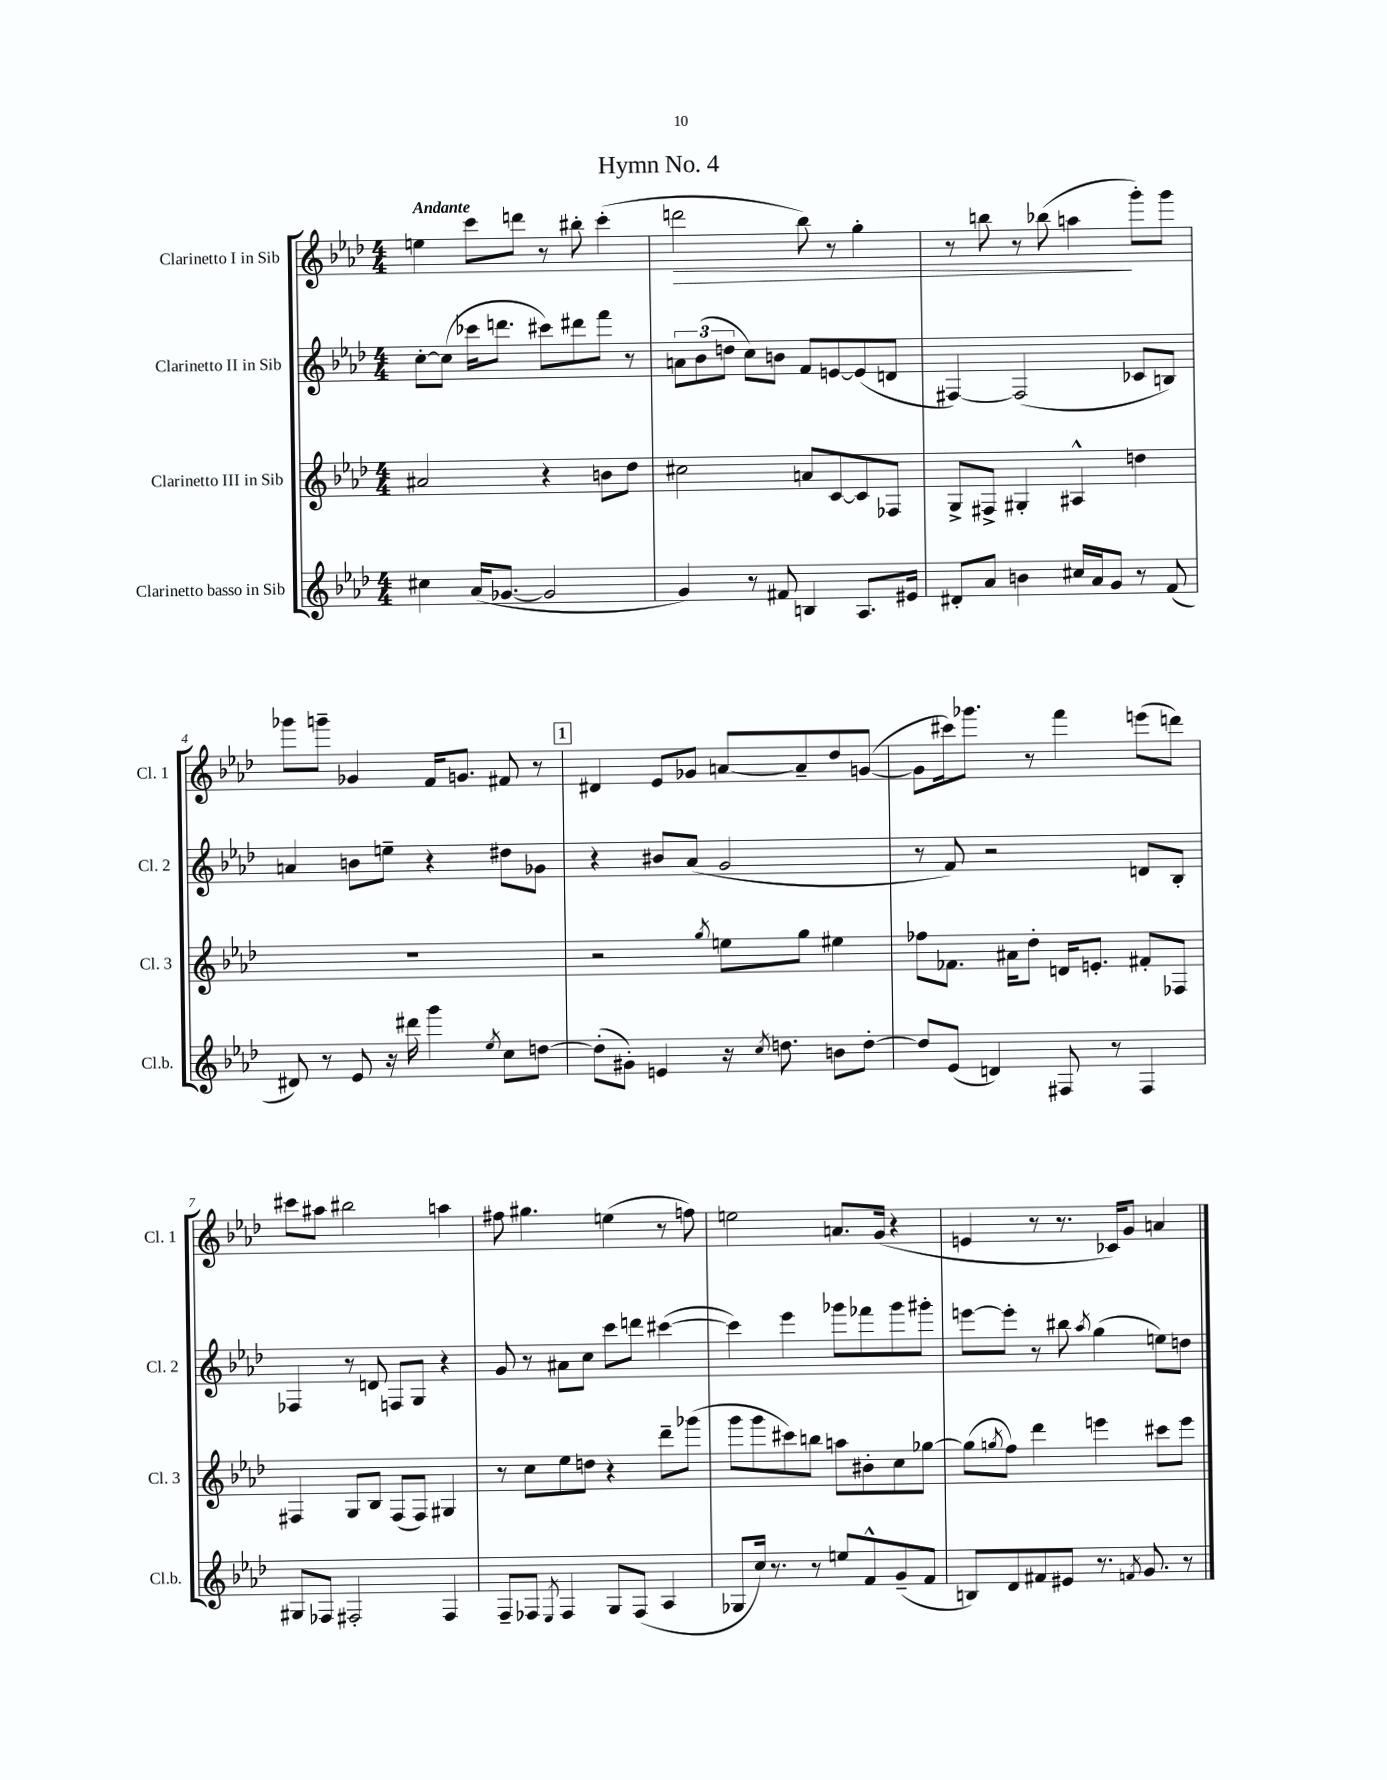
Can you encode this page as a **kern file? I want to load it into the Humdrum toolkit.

**kern	**kern	**kern	**kern
*staff4	*staff3	*staff2	*staff1
*clefG2	*clefG2	*clefG2	*clefG2
*k[b-e-a-d-]	*k[b-e-a-d-]	*k[b-e-a-d-]	*k[b-e-a-d-]
*M4/4	*M4/4	*M4/4	*M4/4
4cc#	2a#	[8cc'	4ee
.	.	(8cc]	.
(16a-	.	16ccc-	8ccc
[8.g-	.	8.ddd	.
.	.	.	8ddd
2g-]	4r	8ccc#)	8r
.	.	8ddd#	8bb#'
.	8b	8fff	(4ccc'
.	8dd-	8r	.
=	=	=	=
4g)	2cc#	12a	2ddd
.	.	(12b-	.
.	.	12dd	.
8r	.	8cc)	.
8f#	.	8b	.
4B	8a	8f	8bb-)
.	[8c	[8e	8r
8.A-	8c]	(8e]	4gg'
.	8F-	8d	.
16e#	.	.	.
=	=	=	=
8d#'	8G^	[4F#)	8r
8a-	8F#^	.	8bb
4b	4G#'	(2F#]	8r
.	.	.	(8bb-
16cc#	4A#^^	.	4aa
16a-	.	.	.
8g	.	.	.
8r	4dd	8c-	8ggg')
(8f	.	8B)	8ggg
=	=	=	=
8d#)	1r	4a	8ggg-
8r	.	.	8ggg~
8e-	.	8b	4g-
16r	.	8ee~	.
16ddd#	.	.	.
4ggg	.	4r	16f
.	.	.	8.g
8qee-	.	.	.
8cc	.	8dd#	8f#
[8dd	.	8g-	8r
=	=	=	=
(8dd']	2r	4r	4d#
8g#')	.	.	.
4e	.	8b#	8e-
.	.	(8a-	8g-
.	8qgg	.	.
16r	8ee	2g	[8a
8qcc	.	.	.
8.dd	.	.	.
.	8gg	.	8a~]
8b	4ee#	.	8dd-
[8dd'	.	.	([8g
=	=	=	=
8dd]	8ff-	8r	8g]
(8e-	8.f-	8f)	16ccc#)
.	.	.	8.ggg-
4d)	.	2r	.
.	16a#	.	.
.	8dd-'	.	8r
8F#	16d	.	4fff
.	8.e'	.	.
8r	.	.	.
4F#	8f#'	8d	(8eee
.	8F-	8B-'	8ddd)
=	=	=	=
8G#	4F#	4F-	8ccc#
8F-	.	.	8aa#
2F#'	8G	8r	2bb#
.	8B-	8d	.
.	(8F#	8F	.
.	8F#)	8G	.
4F#	4G#	4r	4aa
=	=	=	=
8F~	8r	8g	8ff#
8F-	8cc	8r	4.gg#
8qE-	.	.	.
4F-	8ee-	8a#	.
.	8dd	8cc	.
8G	4r	8ccc	(4ee
(8F-	.	8ddd	.
4A-	8ddd-~	([4ccc#	8r
.	(8ggg-	.	8ff)
=	=	=	=
8G-	8ggg	4ccc#])	2ee
16cc)	8ggg	.	.
8.r	.	.	.
.	8ccc#)	4eee-	.
8r	8bb	.	.
8ee	8aa	8ggg-	8.a
8f^^	8b#'	8fff-	.
.	.	.	(16g
(8g~	8cc	8ggg-	4r
8f	[8gg-	8ggg#'	.
=	=	=	=
8B)	(8gg-]	[8eee	4e
.	8qgg	.	.
8d-	8ff)	8eee']	.
8f#	4ddd-	8r	8r
8e#	.	8bb#	8.r
.	.	8qaa-	.
8.r	4eee	(4gg	.
.	.	.	16c-)
.	.	.	8g
8qf	.	.	.
8.g	.	.	.
.	8ccc#	8ee)	4a
8r	8eee	8dd	.
==	==	==	==
*-	*-	*-	*-
